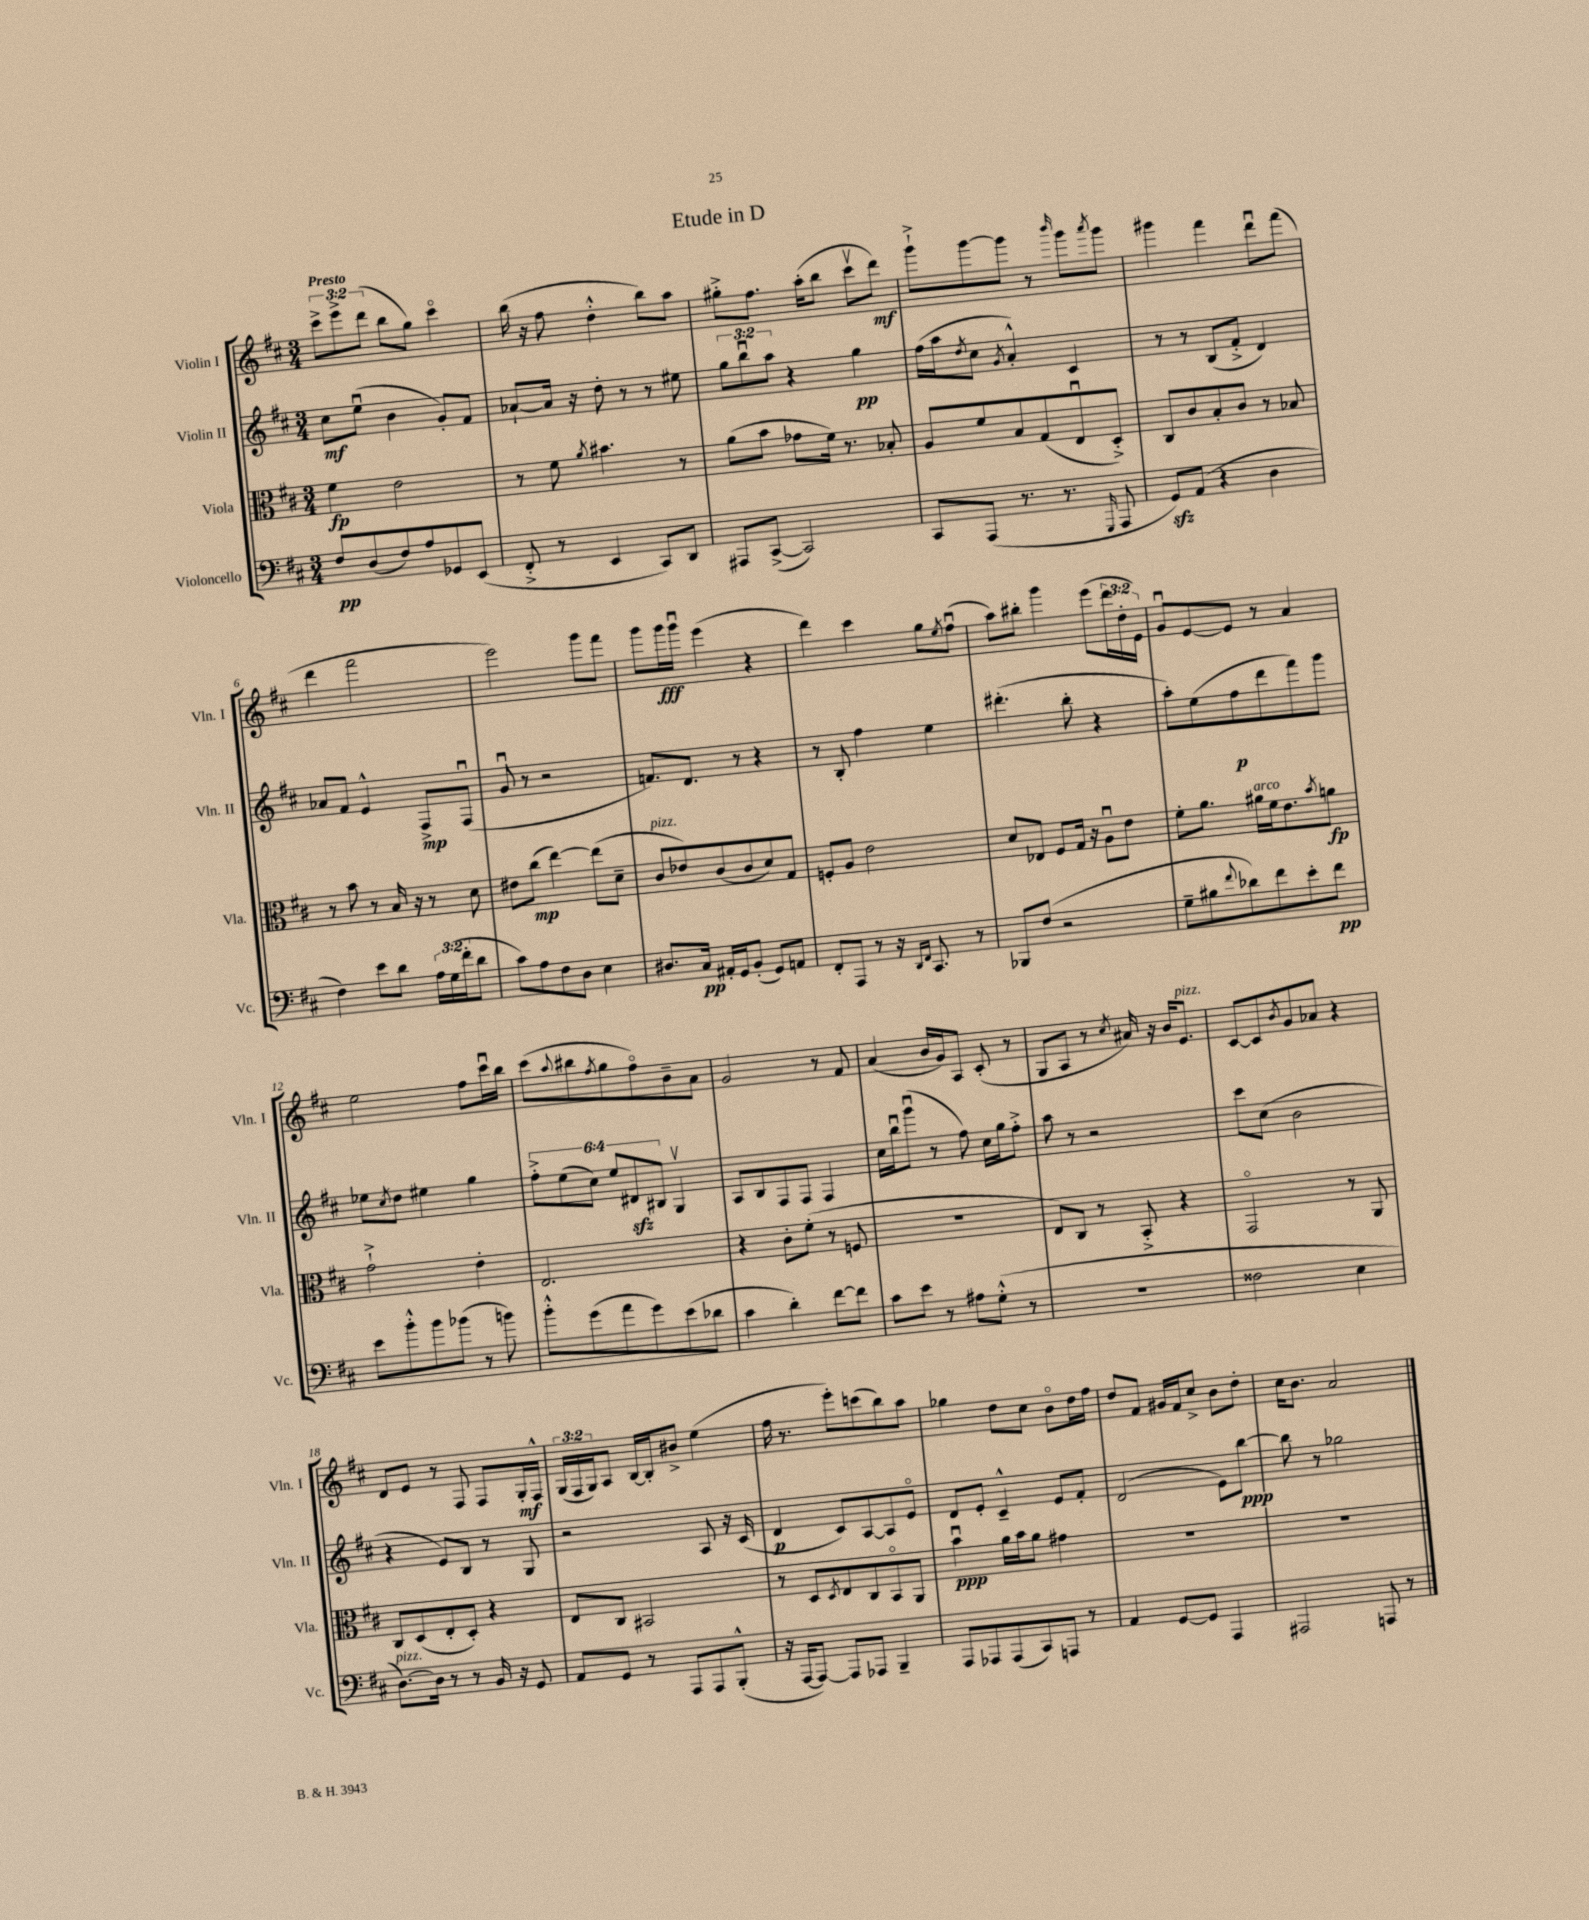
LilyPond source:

\header { title = "Etude in D" }
<<
\new StaffGroup <<
\new Staff = "s0" \with { instrumentName = "Violin I" shortInstrumentName = "Vln. I" } {
    \clef treble \key d \major \numericTimeSignature \time 3/4 \override Staff.TupletNumber.text = #tuplet-number::calc-fraction-text \tempo "Presto"
    \tuplet 3/2 { cis'''8-> e'''8-> d'''8( } b''8 g''8) cis'''4\flageolet |
    b''16( r16 fis''8 d''4-.-^ b''8) a''8 |
    gis''8-.-> fis''8. a''16-.( b''8 cis'''8\upbow d'''8\mf) |
    g'''8-!-> g'''8~ g'''8 r8 \grace { b'''16 } g'''8 \acciaccatura { a'''8 } g'''8 |
    gis'''4 fis'''4 d'''8\downbow fis'''8( |
    d'''4 fis'''2 |
    e'''2) g'''8 fis'''8 |
    g'''8 g'''16\fff g'''16\downbow e'''4( r4 |
    d'''4) cis'''4 g''8 \acciaccatura { e''8 } fis''8\downbow( |
    a''8) bis''8-. g'''4 e'''8( \tuplet 3/2 { d'''16 d''16-. e'16) } |
    g'8\downbow e'8~ e'8 r8 a'4 |
    e''2 fis''8 cis'''16\downbow b''16 |
    cis'''8( \appoggiatura { a''8 } bis''8 \acciaccatura { fis''8 } g''8 fis''8\flageolet) b'8-- a'8 |
    g'2 r8 fis'8 |
    a'4( b'16 g'16) a8 cis'8-.( r8 |
    g8 a8 r8 \acciaccatura { cis''8 } ais'16) r16 b'16 e'8.^\markup { \italic "pizz." } |
    cis'8~ cis'8 \acciaccatura { b'8 } g'8 aes'8 r4 |
    d'8 e'8 r8 fis8 fis8 g16-.\mf fis16-^ |
    \tuplet 3/2 { g16( fis16 g16) } a8 b16~ b16-. bis'8-> e''4( |
    fis''16 r8. e'''8-.) c'''8( b''8) a''8 |
    ges''4 d''8 cis''8 b'8\flageolet d''16 fis''16 |
    d''8 fis'8 gis'16 fis'16 cis''8-> b'8 d''8-. |
    cis''16 b'8. a'2 \bar "|." |
}
\new Staff = "s1" \with { instrumentName = "Violin II" shortInstrumentName = "Vln. II" } {
    \clef treble \key d \major \numericTimeSignature \time 3/4 \override Staff.TupletNumber.text = #tuplet-number::calc-fraction-text
    cis''8\mf e''8\downbow( b'4 g'8-.) fis'8 |
    aes'8~-! aes'16 r16 d''8-. r8 r8 eis''8 |
    \tuplet 3/2 { g''8 b''8\downbow a''8 } r4 g''4\pp |
    fis''16( a''16 \acciaccatura { d''8 } cis''8 \acciaccatura { g'8 } a'4-.-^) cis'4 |
    r8 r8 b8( fis'8-.-> d'4) |
    aes'8 fis'8 e'4-^ fis8->\mp fis8\downbow( |
    g'8\downbow r8 r2 |
    f'8.) d'8. r8 r4 |
    r8 b8-. fis''4 e''4 |
    dis'''4.-.( b''8-. r4 |
    a''8-.) e''8( fis''8\p d'''8 fis'''8) g'''8 |
    ees''8 \acciaccatura { cis''8 } d''8 eis''4 g''4 |
    \tuplet 6/4 { fis''8-.-> e''8( cis''8) e''8 dis'8\sfz bis8 } g4\upbow |
    a8 b8 fis8 fis8 fis4 |
    cis''16 b''16\downbow g'''8\downbow( r8 fis''8) cis''16 g''16 fis''8-.-> |
    a''8 r8 r2 |
    cis'''8 cis''8( b'2 |
    r4 e'8) b8 r8 g8 |
    r2 a8 r16 cis'16( |
    d'4\p cis'8) a8~ a8 e'8\flageolet |
    d'8 e'8-. cis'4---^ e'8 fis'8-. |
    d'2( e'8) b''8~\ppp |
    b''8 r8 ges''2 \bar "|." |
}
\new Staff = "s2" \with { instrumentName = "Viola" shortInstrumentName = "Vla." } {
    \clef alto \key d \major \numericTimeSignature \time 3/4
    fis'4\fp e'2 |
    r8 fis'8 \acciaccatura { a'8 } bis'4. r8 |
    a'8( b'8 ges'8 fis'16) r8. bes8-. |
    a8 fis'8 b8 g8( e8\downbow d8-.->) |
    cis8 cis'8 b8-. cis'8 r8 bes8 |
    r8 b'8 r8 b16 r16 r8 d'8 |
    eis'8 cis''8\mp( e''4~) e''8( d'8-- |
    cis'8^\markup { \italic "pizz." } ees'8) cis'8( cis'8 d'8) g8 |
    f8-. a8 e'2 |
    d'8 ees8 fis8 g16 r16 a8\downbow e'8 |
    fis'8-. a'8. ais'16^\markup { \italic "arco" } fis'16 e'8. \acciaccatura { b'8 } a'8\fp |
    g'2-!-> e'4-. |
    e2. |
    r4 cis'8-. fis'8-.( r8 f8 |
    R2. |
    e8) cis8 r8 b,8-.-> r4 |
    g,2\flageolet r8 a,8 |
    cis8 d8( e8-. d8-.) r4 |
    e8 cis8 bis,2 |
    r8 d8 \acciaccatura { d8 } e8 cis8 b,8\flageolet a,8 |
    b'4\downbow\ppp a'16 b'16 a'8 gis'4 |
    R2. |
    R2. \bar "|." |
}
\new Staff = "s3" \with { instrumentName = "Violoncello" shortInstrumentName = "Vc." } {
    \clef bass \key d \major \numericTimeSignature \time 3/4 \override Staff.TupletNumber.text = #tuplet-number::calc-fraction-text
    fis8\pp d8( fis8) a8 ges,8 e,8( |
    fis,8-.-> r8 e,4 cis,8) d,8 |
    ais,,8 cis,8~->( cis,2) |
    cis,8 a,,8( r8. r8. \grace { g,,16 } a,,8 |
    g,8\sfz) a,8( r4 d4 |
    fis4) e'8 d'8 \tuplet 3/2 { a16 g16( fis'16-. } d'8 |
    cis'8) a8 fis8 d8 e4 |
    dis8. cis16\pp ais,16-. g,16 b,8-.( g,8) a,8 |
    fis,8-. a,,8 r8 r16 \grace { d,16 fis,16 } cis,8. r8 |
    bes,,8 fis8( r2 |
    g8-- bis8 \appoggiatura { fis'8 } des'8) fis'8 e'8-. fis'8\pp |
    e'8 b'8-.-^ b'8 bes'8( r8 b'8) |
    b'8-.-^ g'8( a'8 g'8) e'8( des'8 |
    cis'4 d'4-.) fis'8~ fis'8 |
    cis'8 e'8 r8 ais8 g8-.-^( r8 |
    R2. |
    fisis2 e4 |
    d8.~^\markup { \italic "pizz." }) d16 r8 r8 b,16 r16 g,8 |
    a,8 g,8 r8 a,,8 a,,8 b,,8-.-^( |
    r16 a,,16~ a,,8~) a,,8 aes,,8 b,,4-- |
    a,,8 aes,,8 aes,,8( cis,8) a,,8 r8 |
    a,4 g,8~ g,8 a,,4 |
    ais,,2 a,,8 r8 \bar "|." |
}
>>
>>
